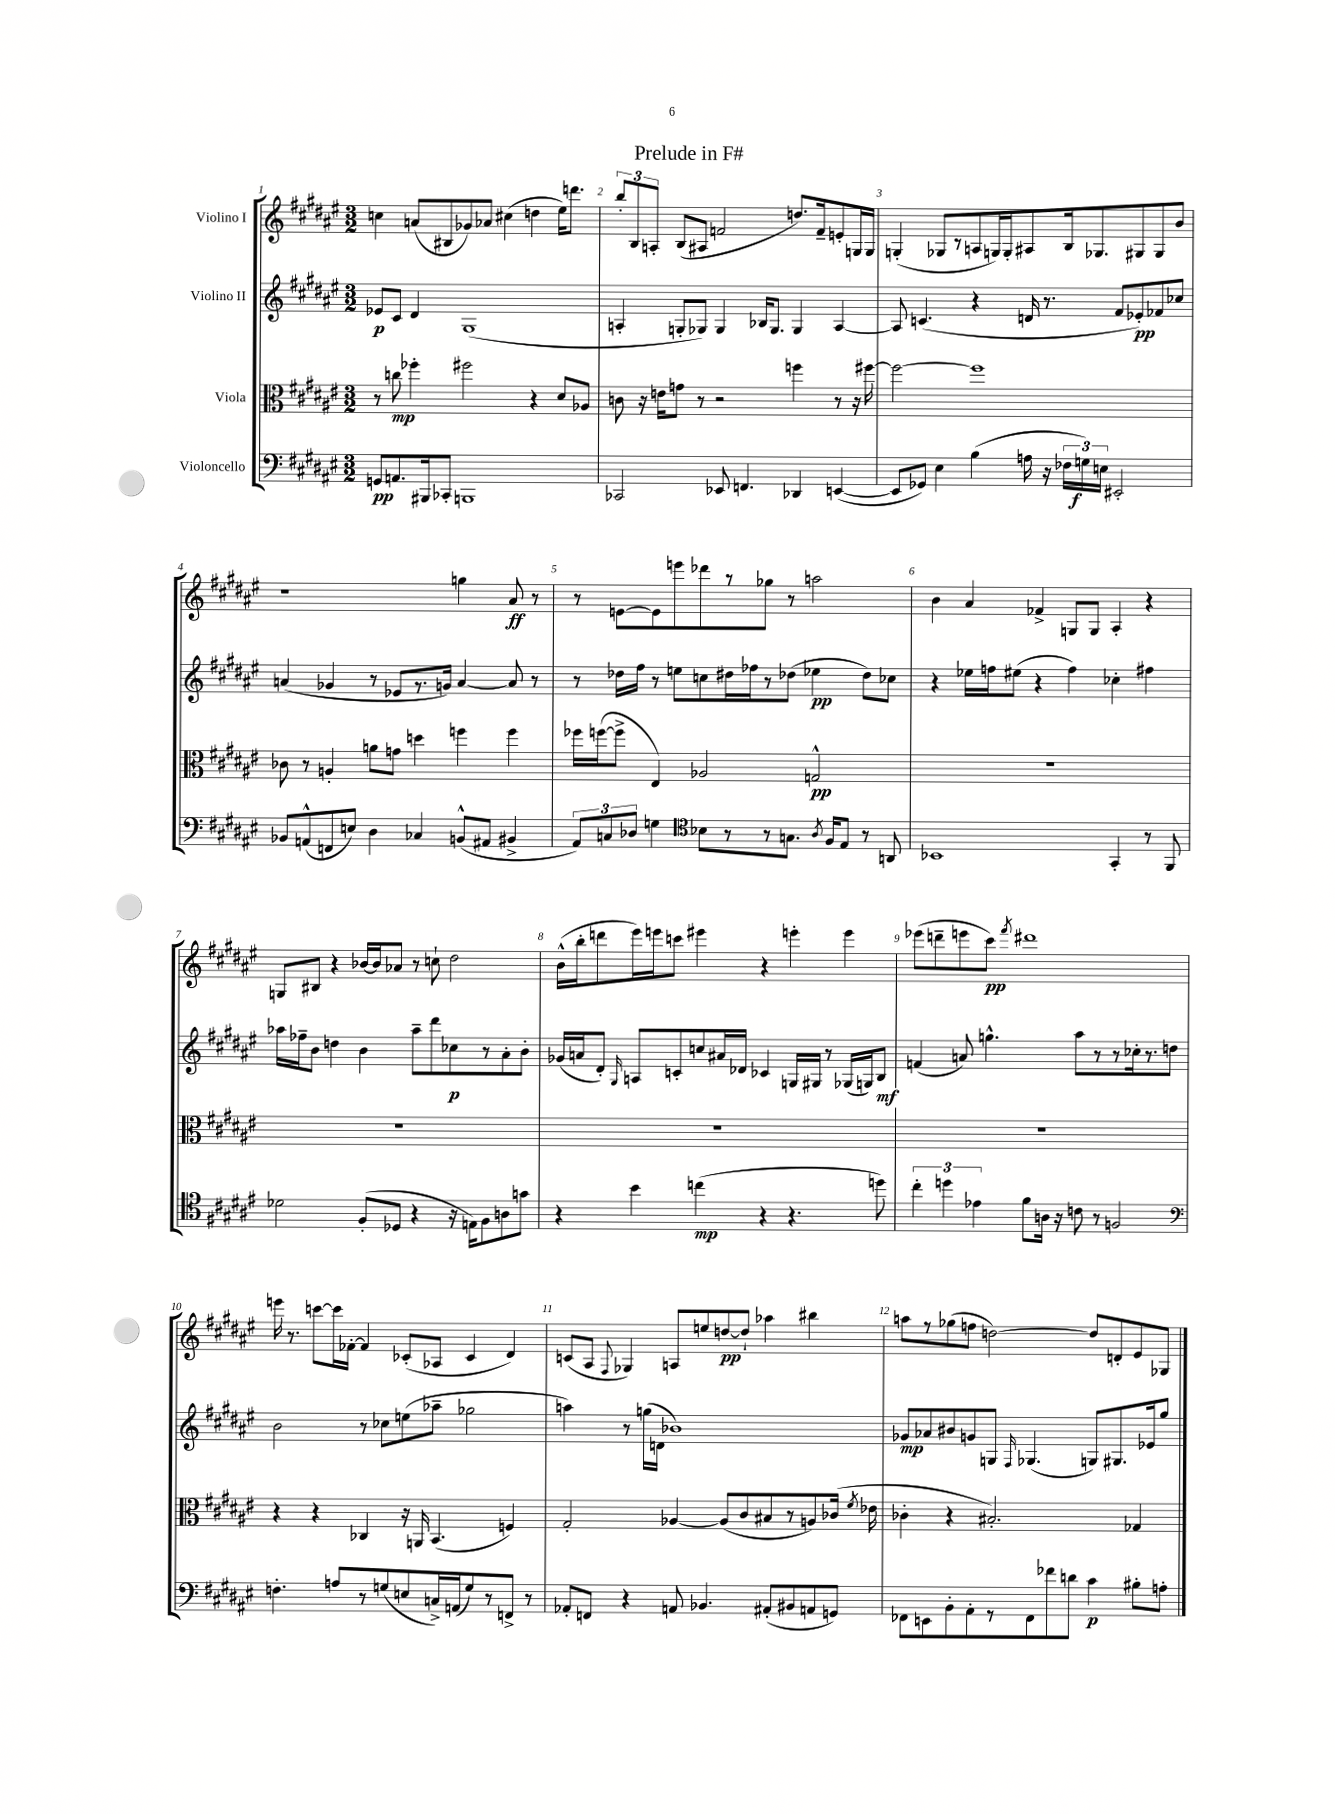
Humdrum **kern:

**kern	**kern	**kern	**kern
*staff4	*staff3	*staff2	*staff1
*clefF4	*clefC3	*clefG2	*clefG2
*k[f#c#g#d#a#e#]	*k[f#c#g#d#a#e#]	*k[f#c#g#d#a#e#]	*k[f#c#g#d#a#e#]
*M3/2	*M3/2	*M3/2	*M3/2
8GG	8r	8e-	4cc
8.AA	8cc	8c#	.
.	4ff-'	4d#	(8a
16BBB#	.	.	.
8CC-'	.	.	8B#
1BBB	2ff#	(1G#	8g-)
.	.	.	8a-
.	.	.	(4cc#
.	4r	.	4dd
.	8d#	.	16ee#)
.	.	.	8.ddd
.	8A-	.	.
=	=	=	=
2CC-	8c	4A'	12bb'
.	.	.	12B
.	16r	.	.
.	.	.	12A'
.	16e	.	.
.	8g	8G'	(8B
.	8r	8G-)	8A#
8EE-	2r	4G-	2f
4.FF	.	.	.
.	.	16B-	.
.	.	8.G-	.
4DD-	4ff	4G-	8.dd)
.	.	.	16f~
([4EE	8r	[4A	8e'
.	16r	.	16G
.	[16ff#	.	16G
=	=	=	=
8EE]	2ff#_	8A]	(4G'
8GG-)	.	(4.c	.
4E#	.	.	8G-
.	.	.	8r
(4B	1ff#]	4r	8A
.	.	.	16G)
.	.	.	16G'
16A	.	16d	8A#
16r	.	8.r	.
24F-	.	.	16B
24G)	.	.	.
.	.	.	8.G-
24E	.	.	.
2EE#'	.	8f#	.
.	.	8e-')	8G#
.	.	8f-	8G#
.	.	8cc-	8b
=	=	=	=
8BB-	8c-	(4a	1r
(8AA^^	8r	.	.
8FF	4A'	4g-	.
8E)	.	.	.
4D#	8a	8r	.
.	8g	8e-	.
4C-	4dd	8.r	.
.	.	16g)	.
(8BB^^	4ff	[4a	4gg
8AA#	.	.	.
4BB#^	4ff	8a]	8a#
.	.	8r	8r
=	=	=	=
12AA#)	16ff-	8r	8r
.	([16ff	.	.
12C	.	.	.
.	8ff^]	16dd-	[8e
12D-	.	.	.
.	.	16ff#	.
4G	4E#)	8r	8e]
.	.	8ee	8eee
*clefC4	*	*	*
8B-	2A-	8cc	8ddd-
8r	.	16dd#	8r
.	.	16ff-	.
8r	.	8r	8gg-
8.G	.	(8dd-	8r
.	2G^^	4ee-	2aa
8qA#	.	.	.
16F#	.	.	.
8E#	.	.	.
8r	.	8dd-)	.
8AA	.	8cc-	.
=	=	=	=
1BB-	1.r	4r	4b
.	.	16ee-	4a#
.	.	16ff	.
.	.	(8ee#	.
.	.	4r	4f-^
.	.	4ff)	8G
.	.	.	8G
4GG#'	.	4cc-'	4A#'
8r	.	4ff#	4r
8FF#	.	.	.
=	=	=	=
2d-	1.r	16aa-	8G
.	.	16ff-~	.
.	.	8b	8B#
.	.	4dd	4r
(8F#'	.	4b	[16b-
.	.	.	16b-]
8D-	.	.	8a-
4r	.	8aa-~	8r
.	.	8ddd#	8cc`
16r	.	8cc-	2dd#
16E)	.	.	.
8F#	.	8r	.
8A	.	8a#'	.
8g	.	8b'	.
=	=	=	=
4r	1.r	(16g-	(16b^^
.	.	16a	16bb'
.	.	8d#')	8ddd
.	.	16qqG#	.
4b	.	8A	16eee#)
.	.	.	16eee
.	.	8c'	8ccc
(4cc	.	8cc	4eee#
.	.	16a#	.
.	.	16d-	.
4r	.	4c-	4r
4.r	.	16G	4eee'
.	.	16G#	.
.	.	8r	.
.	.	(16G-	4eee
.	.	16G)	.
8dd)	.	8B	.
=	=	=	=
6cc#'	1.r	(4f	(8eee-
.	.	.	8ddd~
6dd	.	.	.
.	.	8a)	8eee
6e-	.	.	.
.	.	4.gg^^	8ccc#)
.	.	.	8qfff#
8f#	.	.	1ddd#
16A	.	.	.
16r	.	.	.
8c	.	8aa#	.
8r	.	8r	.
2F	.	8r	.
.	.	16cc-'	.
.	.	8.r	.
.	.	8dd	.
=	=	=	=
*clefF4	*	*	*
4.F'	4r	2b	16eee
.	.	.	8.r
.	4r	.	[8ccc
8A	.	.	16ccc]
.	.	.	[16f-'
8r	4C-	8r	4f-]
(8G	.	8cc-	.
8E	16r	(8ee	(8c-'
.	16AA	.	.
16C^)	(4.BB	8aa-~	8A-
(16AA	.	.	.
8G)	.	2gg-	4c-
8r	.	.	.
8FF^	4F)	.	4d#)
8r	.	.	.
=	=	=	=
8AA-'	2G#'	4aa)	(8c
8FF	.	.	8A#
.	.	.	8qqF#
4r	.	8r	4G-)
.	.	(16gg	.
.	.	16d	.
8AA	[4A-	1b-)	8A
4.BB-	.	.	8ee
.	(8A-]	.	[8dd
.	8c#	.	8dd`]
(8AA#'	8B#	.	4aa-
8BB#	8r	.	.
8AA	8A)	.	4bb#
8GG)	(16c-	.	.
.	8qf#	.	.
.	16e-	.	.
=	=	=	=
8FF-	4c-'	8g-	8aa
8EE	.	8a-	8r
8BB'	4r	8b#	(8gg-
8AA#'	.	8g	8ff
8r	2.B#')	8G	[2dd)
.	.	16qqF#	.
8FF-	.	(4.G-	.
8f-	.	.	.
8d	.	.	.
4c#	.	8G)	8dd]
.	.	8.G#	8d'
8B#'	4G-	.	8e#
.	.	16e-	.
8A'	.	8gg#	8G-
==	==	==	==
*-	*-	*-	*-
